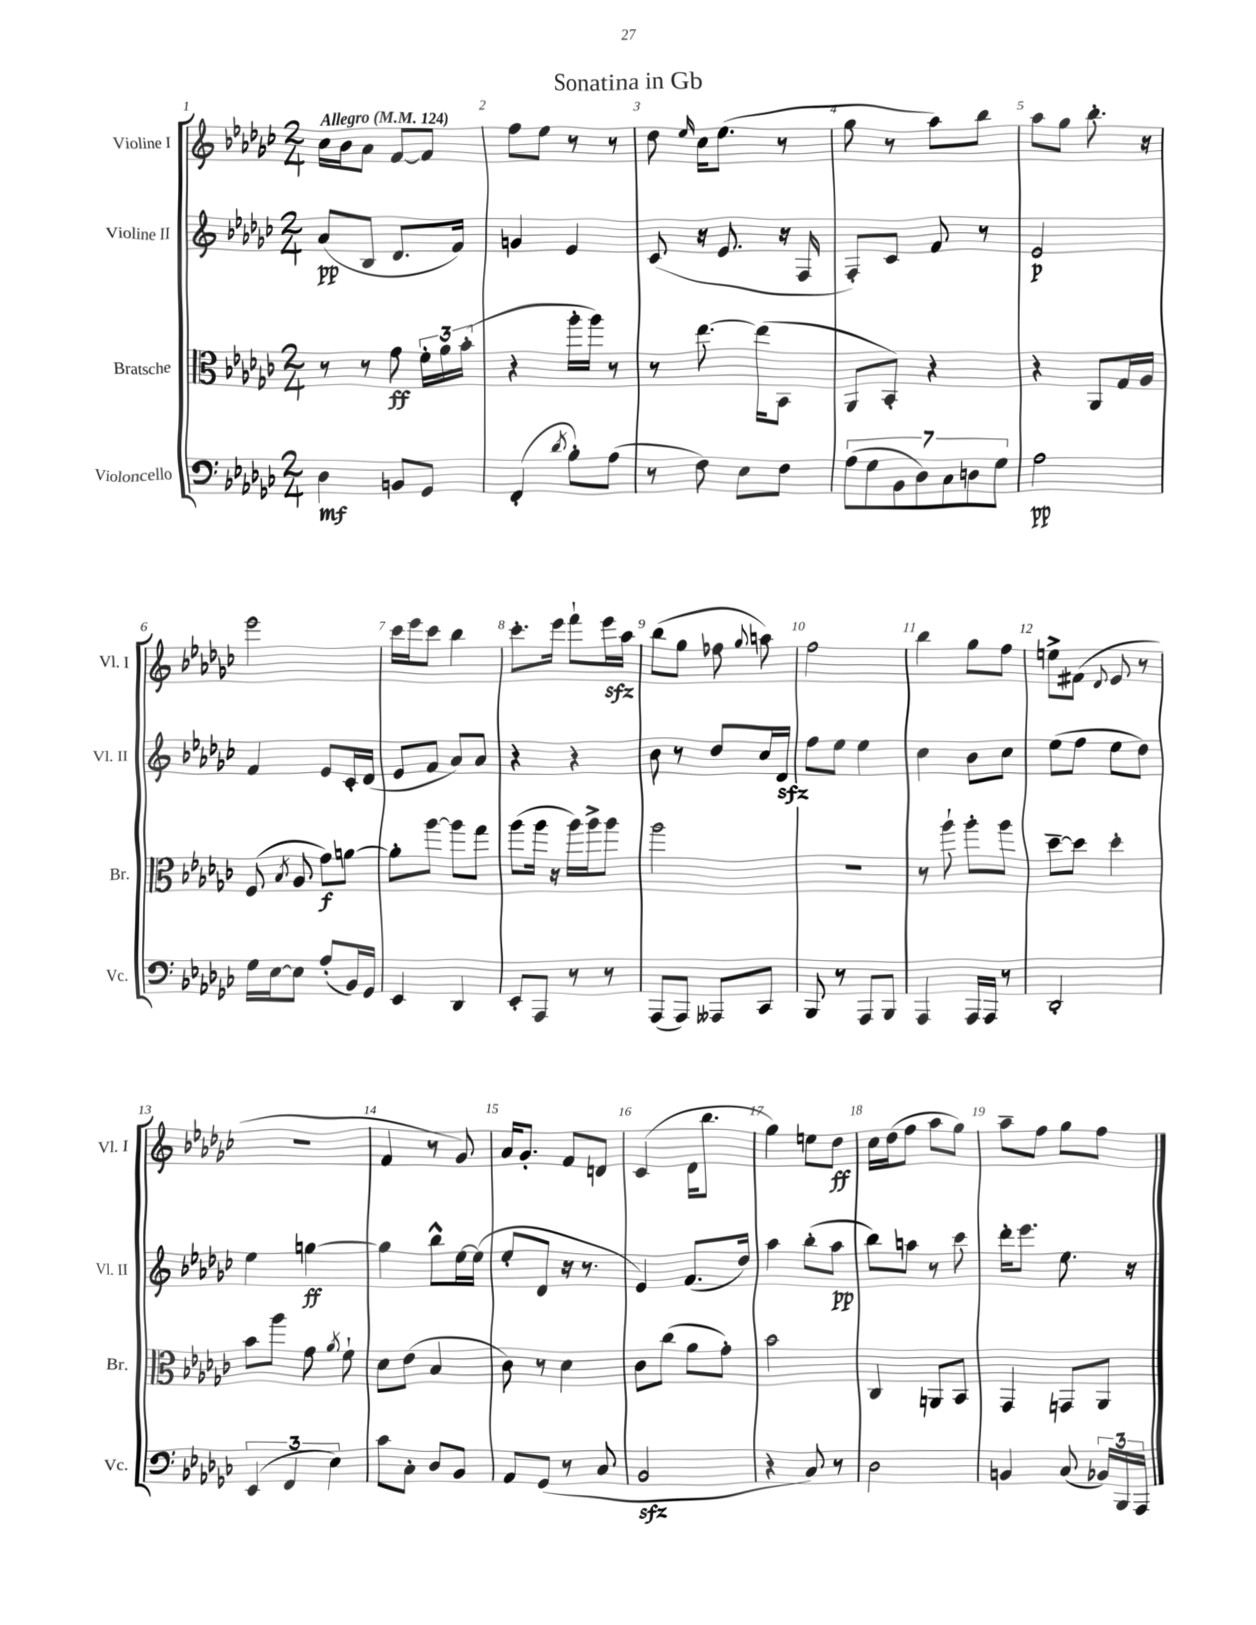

**kern	**dynam	**kern	**dynam	**kern	**dynam	**kern	**dynam
*part4	*part4	*part3	*part3	*part2	*part2	*part1	*part1
*staff4	*staff4	*staff3	*staff3	*staff2	*staff2	*staff1	*staff1
*I"Violoncello	*	*I"Bratsche	*	*I"Violine II	*	*I"Violine I	*
*I'Vc.	*	*I'Br.	*	*I'Vl. II	*	*I'Vl. I	*
*clefF4	*	*clefC3	*	*clefG2	*	*clefG2	*
*k[b-e-a-d-g-c-]	*	*k[b-e-a-d-g-c-]	*	*k[b-e-a-d-g-c-]	*	*k[b-e-a-d-g-c-]	*
*M2/4	*	*M2/4	*	*M2/4	*	*M2/4	*
*MM124	*	*MM124	*	*MM124	*	*MM124	*
=1	=1	=1	=1	=1	=1	=1	=1
!	!	!	!	!	!	!LO:TX:a:B:t=Allegro	!
4D-\	mf	8r	.	(8a-/L	pp	16cc-\LL	.
.	.	.	.	.	.	16b-\J	.
.	.	8r	.	8B-/J	.	8a-\J	.
8BBn/L	.	8g-\	ff	8.d-/L	.	[8f/L	.
8GG-/J	.	24f'\LL	.	.	.	8f/J]	.
.	.	24a-\	.	.	.	.	.
.	.	.	.	16f/Jk)	.	.	.
.	.	(24b-'\JJ	.	.	.	.	.
=2	=2	=2	=2	=2	=2	=2	=2
(4FF'/	.	4r	.	4gn/	.	8ff\L	.
.	.	.	.	.	.	8ee-\J	.
8qd-/	.	.	.	.	.	.	.
8B-'\L)	.	16aa-'\LL	.	4e-/	.	8r	.
.	.	16aa-\JJ)	.	.	.	.	.
(8A-\J	.	8r	.	.	.	8r	.
=3	=3	=3	=3	=3	=3	=3	=3
8r	.	8r	.	(8c-/	.	8dd-\	.
.	.	.	.	.	.	16qqee-/	.
8F\)	.	[8.ee-\	.	16r	.	16cc-\KL	.
.	.	.	.	8.e-/	.	(8.ee-\J	.
8E-\L	.	.	.	.	.	.	.
.	.	(16ee-\KL]	.	.	.	.	.
8F\J	.	8BB-\J	.	16r	.	8r	.
.	.	.	.	16F/	.	.	.
=4	=4	=4	=4	=4	=4	=4	=4
(14A-\L	.	8AA-/L	.	8F'/L)	.	8gg-\	.
14G-\	.	.	.	.	.	.	.
.	.	8BB-'/J)	.	8c-/J	.	8r	.
14BB-\	.	.	.	.	.	.	.
14D-\)	.	.	.	.	.	.	.
.	.	4r	.	8f/	.	8aa-\L)	.
14C-\	.	.	.	.	.	.	.
14Dn\	.	.	.	.	.	.	.
.	.	.	.	8r	.	8bb-\J	.
14G-\J	.	.	.	.	.	.	.
=5	=5	=5	=5	=5	=5	=5	=5
2A-\	pp	4r	.	2e-/	p	8aa-\L	.
.	.	.	.	.	.	8gg-\J	.
.	.	8AA-/L	.	.	.	8.bb-'\	.
.	.	16G-/L	.	.	.	.	.
.	.	16A-/JJ	.	.	.	16r	.
!!LO:LB:g=z
=6	=6	=6	=6	=6	=6	=6	=6
16G-\LL	.	(8F/	.	4f/	.	2eee-\	.
[16E-\J	.	.	.	.	.	.	.
.	.	8qB-/	.	.	.	.	.
8E-\J]	.	8A-/	.	.	.	.	.
(8A-'/L	.	8g-\L)	f	8e-/L	.	.	.
16BB-/L)	.	[8an\J	.	16c-'/L	.	.	.
16GG-/JJ	.	.	.	(16d-/JJ	.	.	.
=7	=7	=7	=7	=7	=7	=7	=7
4EE-/	.	8a'\L]	.	8e-/L	.	16ccc-\LL	.
.	.	.	.	.	.	16eee-\J	.
.	.	[8aa-\J	.	8f/J	.	8ccc-\J	.
4DD-/	.	8aa-\L]	.	8a-/L)	.	4bb-\	.
.	.	8gg-\J	.	8a-/J	.	.	.
=8	=8	=8	=8	=8	=8	=8	=8
8EE-'/L	.	(8aa-\L	.	4r	.	8.ccc-'\L	.
8AAA-/J	.	16aa-\Jk	.	.	.	.	.
.	.	16r	.	.	.	16eee-\Jk	.
8r	.	16aa-\LL)	.	4r	.	8fff`\L	.
.	.	16aa-^\J	.	.	.	.	.
8r	.	8aa-\J	.	.	.	16eee-zz\L	.
.	.	.	.	.	.	16aa-\JJ	.
=9	=9	=9	=9	=9	=9	=9	=9
(8AAA-/L	.	2aa-\	.	8b-\	.	(8bb-\L	.
8AAA-/J)	.	.	.	8r	.	8gg-\J	.
8AAA--X/L	.	.	.	8dd-/L	.	8ff-X\	.
.	.	.	.	.	.	8qqgg-/	.
8CC-/J	.	.	.	16cc-/L	.	8aan\)	.
.	.	.	.	16d-zz/JJ	.	.	.
=10	=10	=10	=10	=10	=10	=10	=10
8BBB-/	.	2r	.	8ff\L	.	2ff\	.
8r	.	.	.	8ee-\J	.	.	.
8AAA-/L	.	.	.	4ee-\	.	.	.
8BBB-/J	.	.	.	.	.	.	.
=11	=11	=11	=11	=11	=11	=11	=11
4AAA-/	.	8r	.	4cc-\	.	4bb-\	.
.	.	8aa-`\	.	.	.	.	.
16AAA-/LL	.	8aa-'\L	.	8b-\L	.	8gg-\L	.
16AAA-/JJ	.	.	.	.	.	.	.
8r	.	8aa-\J	.	8cc-\J	.	8ff\J	.
=12	=12	=12	=12	=12	=12	=12	=12
2DD-'/	.	[8dd-~\L	.	(8ee-\L	.	8een^\L	.
.	.	8dd-\J]	.	8ff\J	.	(8f#X\J	.
.	.	.	.	.	.	8qqd-/	.
.	.	4dd-'\	.	8ee-\L	.	8e-/	.
.	.	.	.	8dd-\J)	.	8r	.
!!LO:LB:g=z
=13	=13	=13	=13	=13	=13	=13	=13
(6EE-/	.	8b-\L	.	4ee-\	.	2r	.
.	.	8aa-\J	.	.	.	.	.
6FF/	.	.	.	.	.	.	.
.	.	8g-\	.	[4ggn\	ff	.	.
6E-\)	.	.	.	.	.	.	.
.	.	8qa-/	.	.	.	.	.
.	.	8f`\	.	.	.	.	.
=14	=14	=14	=14	=14	=14	=14	=14
8c-\L	.	8d-\L	.	4gg\]	.	4f/	.
8C-'\J	.	(8e-\J	.	.	.	.	.
8D-/L	.	4B-/	.	8bb-^^\L	.	8r	.
8BB-/J	.	.	.	[16ee-\L	.	8g-/)	.
.	.	.	.	(16ee-\JJ]	.	.	.
=15	=15	=15	=15	=15	=15	=15	=15
8AA-/L	.	8c-\)	.	8ee-'/L	.	16a-/KL	.
.	.	.	.	.	.	8.g-'/J	.
(8GG-/J	.	8r	.	8d-/J	.	.	.
8r	.	4d-\	.	16r	.	8f/L	.
.	.	.	.	8.r	.	.	.
8C-/	.	.	.	.	.	8dn/J	.
=16	=16	=16	=16	=16	=16	=16	=16
2BB-zz/	.	8c-\L	.	4e-/)	.	(4c-/	.
.	.	(8cc-\J	.	.	.	.	.
.	.	8a-\L	.	(8.f/L	.	16d-\KL	.
.	.	.	.	.	.	8.bb-\J	.
.	.	8g-'\J)	.	.	.	.	.
.	.	.	.	16dd-/Jk)	.	.	.
=17	=17	=17	=17	=17	=17	=17	=17
4r	.	2b-\	.	4aa-\	.	4gg-\)	.
8C-/)	.	.	.	(8bb-'\L	.	8een\L	.
8r	.	.	.	8aa-\J	pp	8dd-\J	ff
=18	=18	=18	=18	=18	=18	=18	=18
2D-\	.	4C-/	.	8bb-\L)	.	16cc-\LL	.
.	.	.	.	.	.	(16dd-\J	.
.	.	.	.	8aan\J	.	8ff\J	.
.	.	8AAn/L	.	8r	.	8aa-\L	.
.	.	8BB-/J	.	8ccc-\	.	8gg-\J)	.
=19	=19	=19	=19	=19	=19	=19	=19
4BBn/	.	4GG-/	.	16ddd-'\KL	.	8aa-~\L	.
.	.	.	.	8.eee-\J	.	.	.
.	.	.	.	.	.	8ff\J	.
(8C-/	.	8GGn/L	.	8.ee-\	.	8gg-\L	.
24BB-X/LL)	.	8AA-/J	.	.	.	8ff\J	.
24BBB-/	.	.	.	.	.	.	.
.	.	.	.	16r	.	.	.
24AAA-/JJ	.	.	.	.	.	.	.
==	==	==	==	==	==	==	==
*-	*-	*-	*-	*-	*-	*-	*-
